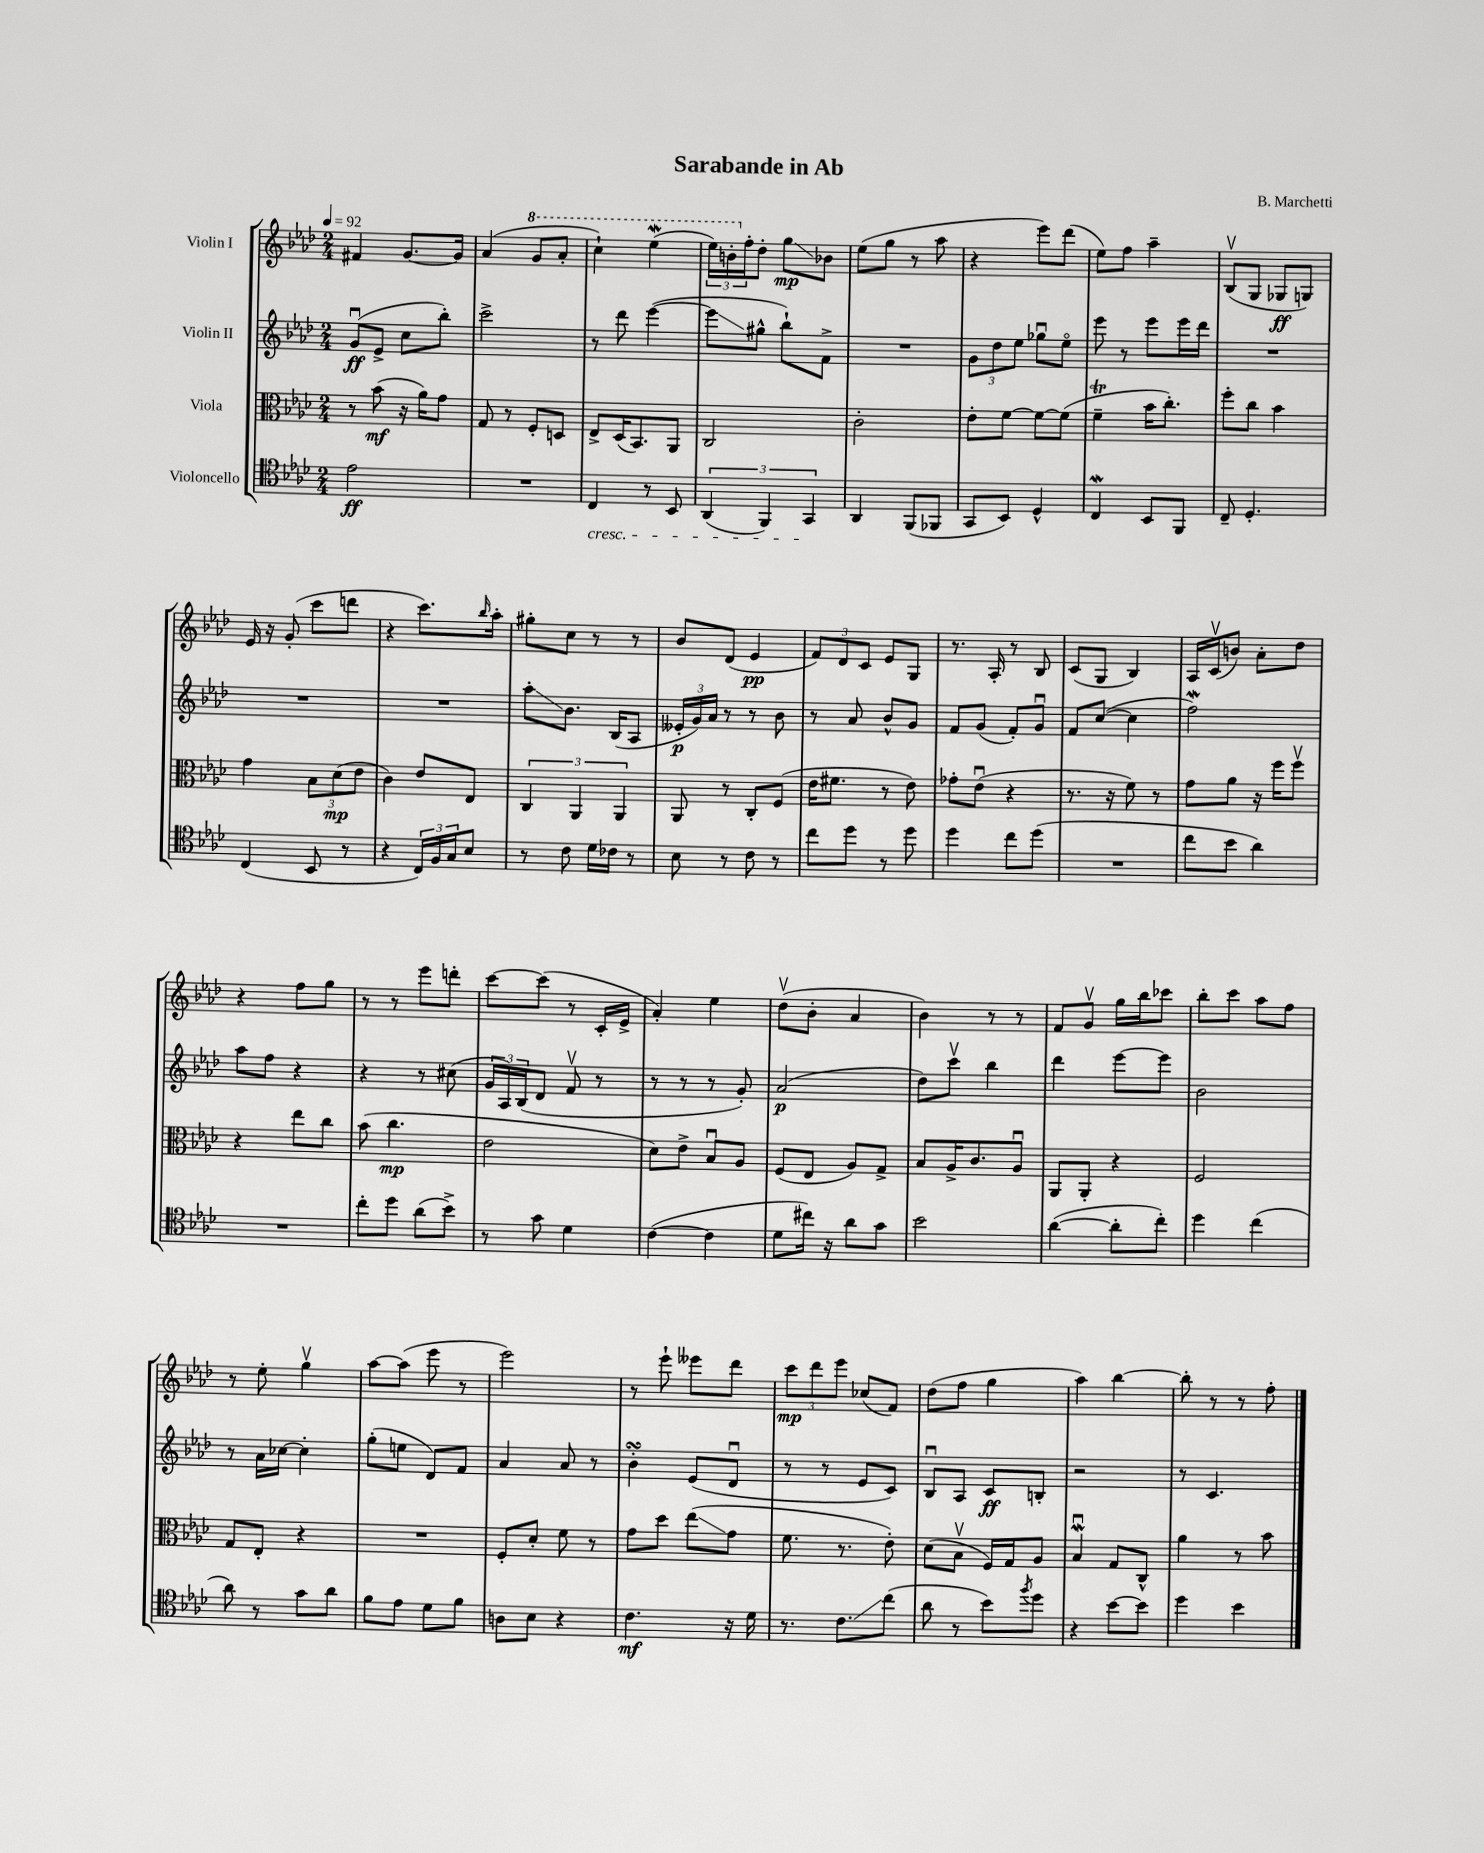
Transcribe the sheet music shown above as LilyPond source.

\header { title = "Sarabande in Ab" composer = "B. Marchetti" }
<<
\new StaffGroup <<
\new Staff = "s0" \with { instrumentName = "Violin I" } {
    \clef treble \key aes \major \numericTimeSignature \time 2/4 \tempo 4 = 92
    fis'4 g'8.~ g'16 |
    aes'4( \ottava #1 g''8 aes''8-. |
    c'''4-!) ees'''4\mordent( |
    \tuplet 3/2 { ees'''16) b''16-. \ottava #0 f''16-. } des''8-. g''8\glissando\mp bes'!8 |
    ees''8( g''8 r8 aes''8 |
    r4 ees'''8) des'''8( |
    ees''8) f''8 aes''4-- |
    bes8\upbow( g8 ges8\ff g8) |
    ees'16 r16 g'8-.( c'''8 d'''8 |
    r4 c'''8.) \grace { bes''16 } aes''16-. |
    gis''8-. c''8 r8 r8 |
    bes'8 des'8( ees'4\pp |
    \tuplet 3/2 { f'8) des'8 c'8 } ees'8 g8 |
    r8. aes16-. r8 bes8 |
    c'8( g8 bes4) |
    aes16 c'16\upbow( b'8) aes'8-. des''8 |
    r4 f''8 g''8 |
    r8 r8 ees'''8 d'''8-. |
    c'''8~ c'''8( r8 c'16-. ees'16-> |
    aes'4-.) ees''4 |
    des''8\upbow( bes'8-. aes'4 |
    bes'4) r8 r8 |
    f'8 g'8\upbow g''16 bes''16 ces'''8 |
    bes''8-. c'''8 aes''8 f''8 |
    r8 ees''8-. g''4\upbow |
    aes''8~ aes''8( ees'''8 r8 |
    ees'''2) |
    r8 ees'''8-! eeses'''8 des'''8 |
    \tuplet 3/2 { c'''8\mp des'''8 ees'''8 } ces''8( f'8) |
    des''8( f''8 g''4 |
    aes''4) bes''4~ |
    bes''8-. r8 r8 f''8-. \bar "|." |
}
\new Staff = "s1" \with { instrumentName = "Violin II" } {
    \clef treble \key aes \major \numericTimeSignature \time 2/4
    g'8\downbow\ff( ees'8-> c''8 bes''8-.) |
    c'''2-> |
    r8 des'''8 ees'''4~( |
    ees'''8\glissando gis''8-^ bes''8-!) f'8-> |
    R2 |
    \tuplet 3/2 { g'8 des''8 ees''8 } ges''8\downbow ees''8\flageolet |
    ees'''8 r8 ees'''8 ees'''16 des'''16 |
    R2 |
    R2 |
    R2 |
    aes''8-.\glissando bes'8. bes16( aes8 |
    \tuplet 3/2 { eeses'16-.\p g'16) aes'16 } r8 r8 bes'8 |
    r8 aes'8 bes'8-^ g'8 |
    f'8 g'8( f'8-.) g'8\downbow |
    f'8 c''8~( c''4 |
    f''2\mordent) |
    aes''8 f''8 r4 |
    r4 r8 cis''8( |
    \tuplet 3/2 { g'16 aes16) bes16( } des'8 f'8\upbow r8 |
    r8 r8 r8 g'8-.) |
    aes'2\p( |
    des''8) c'''8\upbow bes''4 |
    des'''4 ees'''8~ ees'''8 |
    bes'2 |
    r8 aes'16 ces''16~ ces''4-. |
    g''8-.( e''8 des'8) f'8 |
    aes'4 aes'8 r8 |
    bes'4-.\turn ees'8( des'8\downbow |
    r8 r8 ees'8 c'8) |
    bes8\downbow aes8 c'8\ff b8-. |
    r2 |
    r8 c'4. \bar "|." |
}
\new Staff = "s2" \with { instrumentName = "Viola" } {
    \clef alto \key aes \major \numericTimeSignature \time 2/4
    r8 bes'8\mf( r16 aes'16) g'8 |
    g8 r8 f8-. d8 |
    ees8-> des16( bes,8.) aes,8 |
    c2 |
    c'2-. |
    ees'8-. f'8~ f'8~ f'8( |
    f'4--\trill bes'16 c''8.-.) |
    f''8-. c''8 bes'4 |
    g'4 \tuplet 3/2 { bes8 des'8\mp( ees'8 } |
    c'4) ees'8 ees8 |
    \tuplet 3/2 { c4 aes,4 aes,4 } |
    aes,8 r8 c8-. f8( |
    ees'16 fis'8. r8 ees'8) |
    ges'8-. ees'8\downbow( r4 |
    r8. r16 f'8) r8 |
    g'8 aes'8 r16 f''16 f''8\upbow |
    r4 ees''8 c''8 |
    bes'8( c''4.\mp |
    ees'2 |
    des'8) ees'8-> bes8\downbow aes8 |
    f8( ees8 aes8) g8-> |
    bes8 aes16-> c'8. aes8\downbow |
    aes,8 aes,8-. r4 |
    f2 |
    g8 ees8-. r4 |
    R2 |
    f8-. des'8-. f'8 r8 |
    g'8 des''8 ees''8\glissando( g'8 |
    f'8. r8. ees'8-.) |
    des'8( bes8\upbow f16) g16 aes8 |
    bes4\downbow\mordent g8 c8-^ |
    aes'4 r8 bes'8 \bar "|." |
}
\new Staff = "s3" \with { instrumentName = "Violoncello" } {
    \clef tenor \key aes \major \numericTimeSignature \time 2/4
    ees'2\ff |
    R2 |
    c4\cresc r8 bes,8 |
    \tuplet 3/2 { aes,4( f,4) g,4\! } |
    aes,4 f,8( fes,8 |
    g,8 bes,8) des4-^ |
    c4\mordent bes,8 f,8 |
    c8-- des4.-. |
    c4( bes,8 r8 |
    r4 \tuplet 3/2 { c16) f16 g16 } bes8 |
    r8 c'8 des'16 ces'16 r8 |
    bes8 r8 c'8 r8 |
    c''8 des''8 r8 des''8 |
    des''4 c''8 des''8( |
    R2 |
    c''8 bes'8 aes'4) |
    R2 |
    c''8-. des''8 aes'8( bes'8->) |
    r8 g'8 des'4 |
    c'4~( c'4 |
    des'8 cis''16) r16 aes'8 g'8 |
    bes'2 |
    aes'4~( aes'8-. c''8-.) |
    des''4 c''4( |
    aes'8) r8 g'8 aes'8 |
    f'8 ees'8 des'8 f'8 |
    a8 bes8 r4 |
    c'4.\mf r16 des'16 |
    r8. c'8.\glissando c''8( |
    aes'8 r8 bes'8) \acciaccatura { f''8 } des''8 |
    r4 bes'8~ bes'8 |
    des''4 bes'4 \bar "|." |
}
>>
>>
\layout { \context { \Score \remove "Bar_number_engraver" } }
